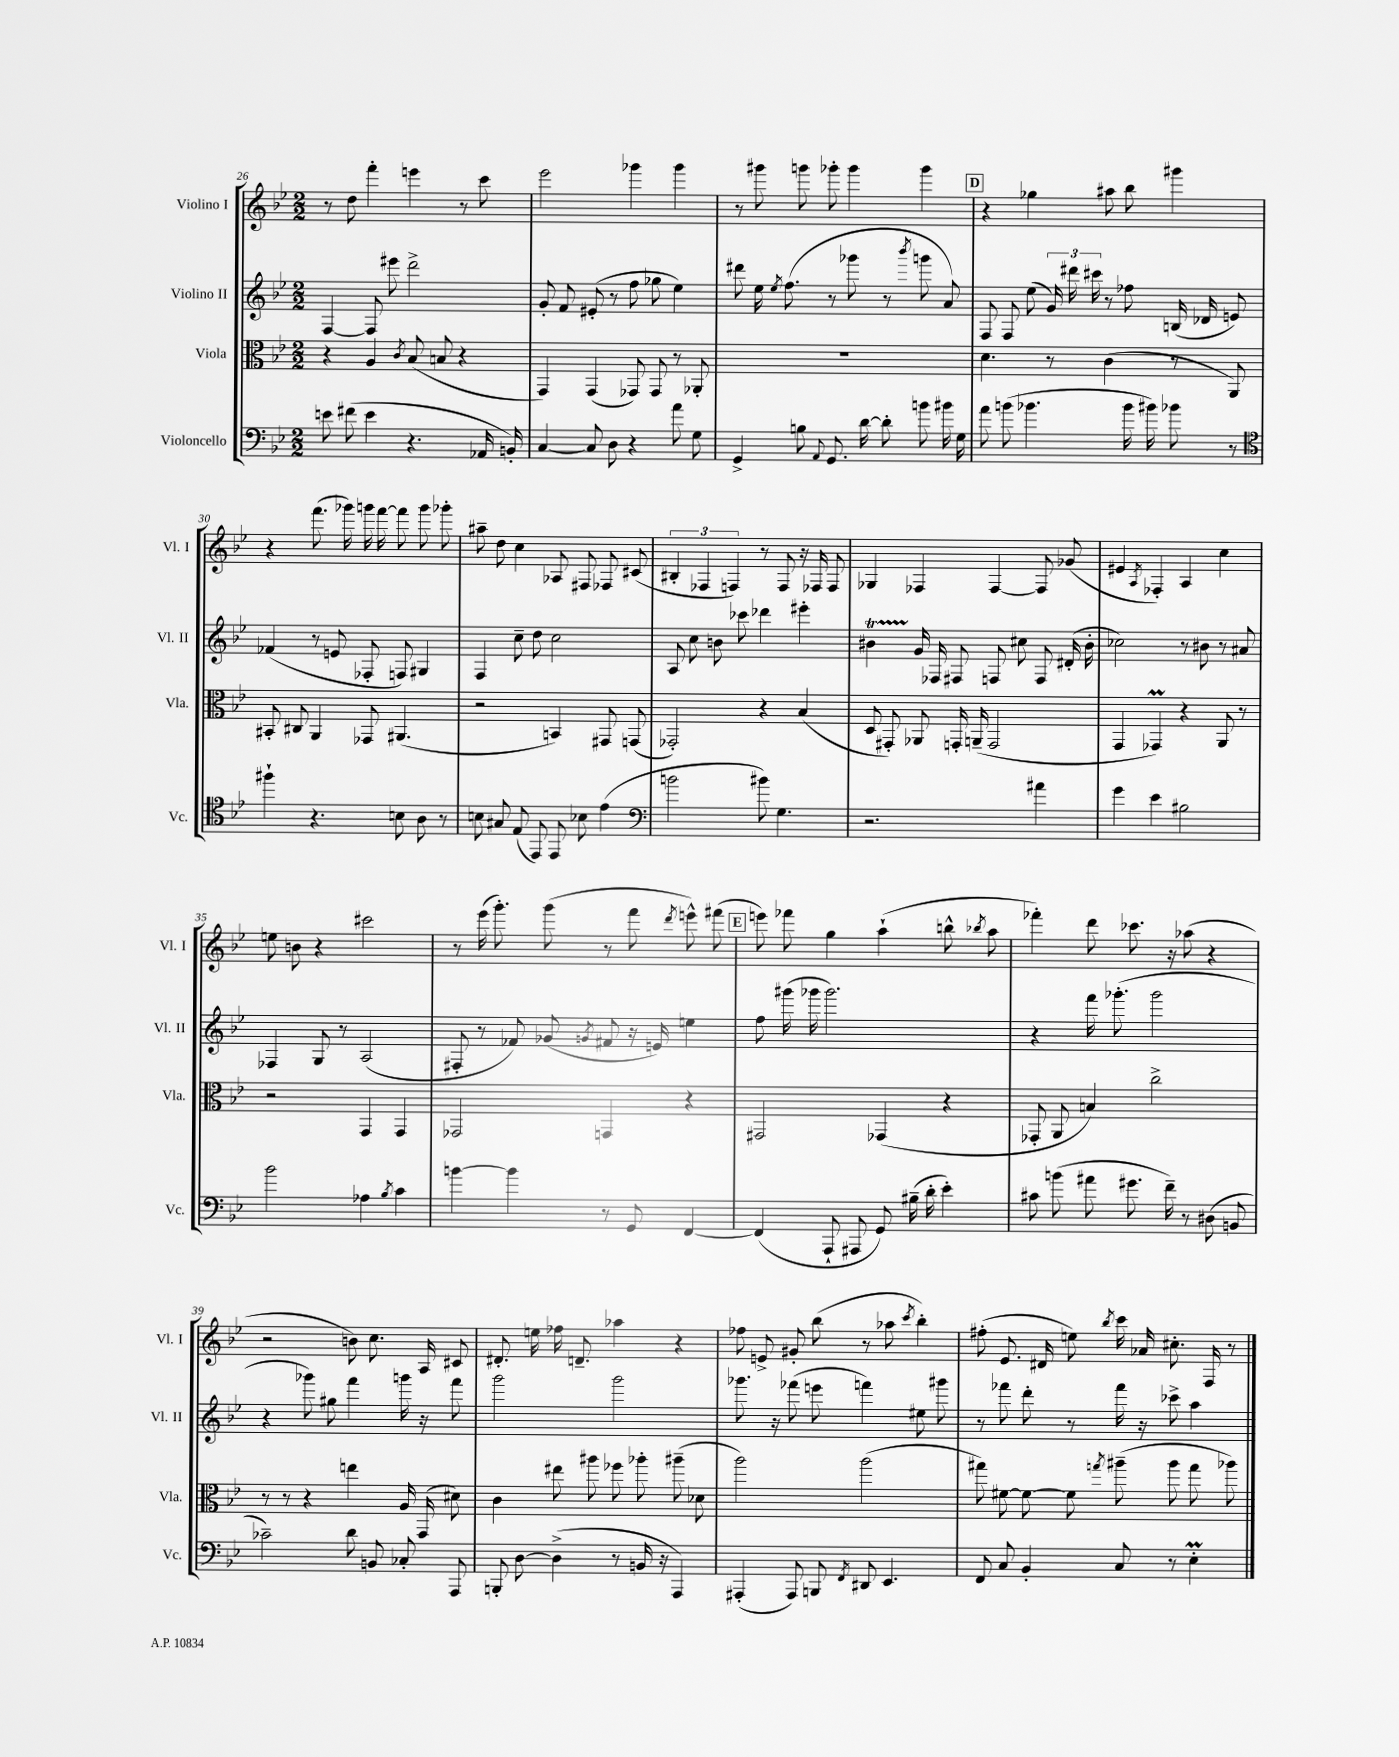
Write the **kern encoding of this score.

**kern	**kern	**kern	**kern
*part4	*part3	*part2	*part1
*staff4	*staff3	*staff2	*staff1
*I"Violoncello	*I"Viola	*I"Violino II	*I"Violino I
*I'Vc.	*I'Vla.	*I'Vl. II	*I'Vl. I
*clefF4	*clefC3	*clefG2	*clefG2
*k[b-e-]	*k[b-e-]	*k[b-e-]	*k[b-e-]
*M2/2	*M2/2	*M2/2	*M2/2
=26	=26	=26	=26
8en\	4r	[4F/	8r
(8f#X\	.	.	8dd\
4e\	4A/	8F/]	4fff'\
.	.	8eee#X\	.
.	8qc/	.	.
4.r	(8B-/	2ddd^\	4eeen\
.	8Bn/	.	.
.	4r	.	8r
16AA-X/	.	.	8ccc\
16BBn'/)	.	.	.
=27	=27	=27	=27
[4C/	4GG/)	8g'/	2eee-\
.	.	8f/	.
8C/]	(4GG/	(8e#X'/	.
8D\	.	8r	.
4r	8GG-X/)	8ff\	4ggg-X\
.	8GG-/	8gg-X\	.
8a\	8r	4ee-\)	4ggg-\
8G\	8AA-X'/	.	.
=28	=28	=28	=28
4GG^/	1r	8ddd#X\	8r
.	.	16ee-\	8ggg#X\
.	.	8qee-/	.
.	.	(8.ff\	.
8Bn\	.	.	8gggn\
8qqAA/	.	.	.
8.GG/	.	8r	8ggg-X'\
.	.	8ggg-X\	4ggg-\
[16d\	.	.	.
8d'\]	.	8r	.
.	.	8qbbb-/	.
8bn\	.	8gggn\	4ggg-\
16b#X\	.	8a/)	.
16G\	.	.	.
!!LO:REH:place=s1:t=D
=29	=29	=29	=29
8a\	4.d\	8F/	4r
(8bn\	.	8F/	.
4.b-X\	.	(8ee-\	4gg-X\
.	8r	24g/)	.
.	.	24ddd#X\	.
.	.	24ccc#X\	.
.	(4c\	8r	8aa#X\
16b-\	.	8ff-X\	8bb-\
16b#X\)	.	.	.
8b-X\	8r	(16Bn/	4ggg#X\
.	.	16d-X/	.
8r	8AA/)	8en/)	.
!!LO:LB:g=z
=30	=30	=30	=30
*clefC4	*	*	*
4ff#X`\	8BB#X'/	(4f-X/	4r
.	8C#X/	.	.
4.r	4AA/	8r	(8.fff\
.	.	8en/	.
.	.	.	16ggg-X\)
.	8GG-X/	8F-X'/	16gggn\
.	.	.	[16fff\
8Bn\	(4.AA#X/	8Fn/)	8fff\]
8A\	.	4G#X/	8ggg\
8r	.	.	8ggg-X'\
=31	=31	=31	=31
8Bn\	2r	4F/	8aa#X~\
8G#X/	.	.	8dd\
(8E-/	.	8cc~\	4cc\
8EE-/)	.	8dd\	.
8EE-/	4BBn/)	2cc\	8A-X/
8B-X\	.	.	8F#X/
(4e-\	8GG#X/	.	8F-X/
.	(8GGn/	.	(8c#X/
=32	=32	=32	=32
*clefF4	*	*	*
2bn\	2GG-X'/)	8A/	6B#X'/
.	.	8cc\	.
.	.	.	6F-X/
.	.	8bn\	.
.	.	.	6Fn/)
.	.	8ccc-X\	.
8b#X\)	4r	4ddd-X\	8r
4.G\	.	.	8F/
.	(4B-/	4eee#X'\	16r
.	.	.	16F-X/
.	.	.	8F-/
=33	=33	=33	=33
2.r	8D/	4b#Xt\	4G-X/
.	8GG#X'/)	.	.
.	8AA-X/	16g/	4F-X/
.	.	16F-X/	.
.	16GGn'/	8F#X/	.
.	(16AAn~/	.	.
.	2GG/	8Fn/	[4F-/
.	.	8cc#X\	.
4a#X\	.	8F/	8F-/]
.	.	(16d#X'/	(8g-X/
.	.	16b#'\	.
=34	=34	=34	=34
4g\	4GG/	2cc-X\)	4e#X/
.	.	.	8qA/
4e-\	4GG-XM/)	.	4F-X'/)
2B#X\	4r	8r	4A/
.	.	8b#X\	.
.	8AA/	8r	4cc\
.	8r	8a#X/	.
!!LO:LB:g=z
=35	=35	=35	=35
2b-\	2r	4F-X/	8een\
.	.	.	8bn\
.	.	8G/	4r
.	.	8r	.
4A-X\	4GG/	(2A/	2ccc#X\
8qB-/	.	.	.
4c\	4GG/	.	.
=36	=36	=36	=36
[4bn\	2GG-X/	8F#X'/	8r
.	.	8r	(16eee-\
.	.	.	8.ggg'\)
4b\]	.	8f-X/)	.
.	.	(8g-X/	(8ggg\
.	.	8qgn/	.
8r	4GGn/	8f#X/	8r
8GG/	.	16r	8fff\
.	.	16en/)	.
.	.	.	8qddd/
[4FF/	4r	4een\	8eeen^^\)
.	.	.	(8fff#X\
!!LO:REH:place=s1:t=E
=37	=37	=37	=37
(4FF/]	2GG#X/	8ff\	8eeen\)
.	.	(16ggg#X\	8fff-X\
.	.	16ggg-X\	.
8AAA`/	.	2.ggg-\)	4gg\
8AAA#X/	.	.	.
8GG/)	(4GG-X/	.	(4aa`\
(16B#X~\	.	.	.
16d'\	.	.	.
4e-'\)	4r	.	8bbn^^\
.	.	.	8qbb-X/
.	.	.	8aa\
=38	=38	=38	=38
8c#X\	8GG-X'/	4r	4fff-X'\)
(8bn\	8AA/	.	.
8a#X\	4Bn/)	16fff\	8ddd\
.	.	(8.ggg-X'\	.
8.g#X\	.	.	8.ccc-X\
.	2cc^\	2ggg-\	.
16f~\)	.	.	16r
8r	.	.	(8aa-X\
(8D#X\	.	.	4r
8BBn/	.	.	.
!!LO:LB:g=z
=39	=39	=39	=39
2c-X~\)	8r	4r	2r
.	8r	.	.
.	4r	8ggg-X\)	.
.	.	8gg#X\	.
8d\	4een\	4fff\	8bn\)
8BBn/	.	.	8.cc\
8C-X'/	16A/	16gggn\	.
.	(16GG/	16r	16A/
8AAA/	8d#X\)	8fff\	8c#X/
=40	=40	=40	=40
8BBBn'/	4c\	2ggg\	8.d#X'/
[8D\	.	.	.
.	.	.	16een\
(4D^\]	8ee#X\	.	16ff-X\
.	.	.	8.dn~/
.	8aa#X\	.	.
8r	8ff-X\	2ggg\	4aa-X\
16BBn/	8aa-X'\	.	.
16r	.	.	.
4AAA/)	(8aa#X~\	.	4r
.	8d-X\	.	.
=41	=41	=41	=41
(4AAA#X'/	2aa\)	8.ggg-X\	8ff-X\
.	.	.	8en^/
.	.	16r	.
8AAA#/)	.	(8fff-X\	8g#X'/
8BBBn/	.	8eeen\	(8bb-\
8qFF/	.	.	.
8DD#X/	(2aa\	4fffn\)	8r
4.EE-/	.	.	8aa-X\
.	.	.	8qccc/
.	.	8ee#X\	4bb-'\)
.	.	8ggg#X\	.
=42	=42	=42	=42
8FF/	8gg#X\)	8r	(8ff#X'\
8C/	[8f#X\	8fff-X\	8.e-/
4BB-'/	8f#\_	8ddd'\	.
.	.	.	16d#X/
.	8f#\]	8r	8een\)
.	8qggn/	.	8qbb-/
8C/	(8aa#X~\	16fff-\	16ccc\
.	.	16r	16a-X/
8r	8aa#\	8ccc-X^\	8.cc#X'\
4E-M'\	8gg\	4aa\	.
.	.	.	16F/
.	8aa-X\)	.	8r
==	==	==	==
*-	*-	*-	*-
